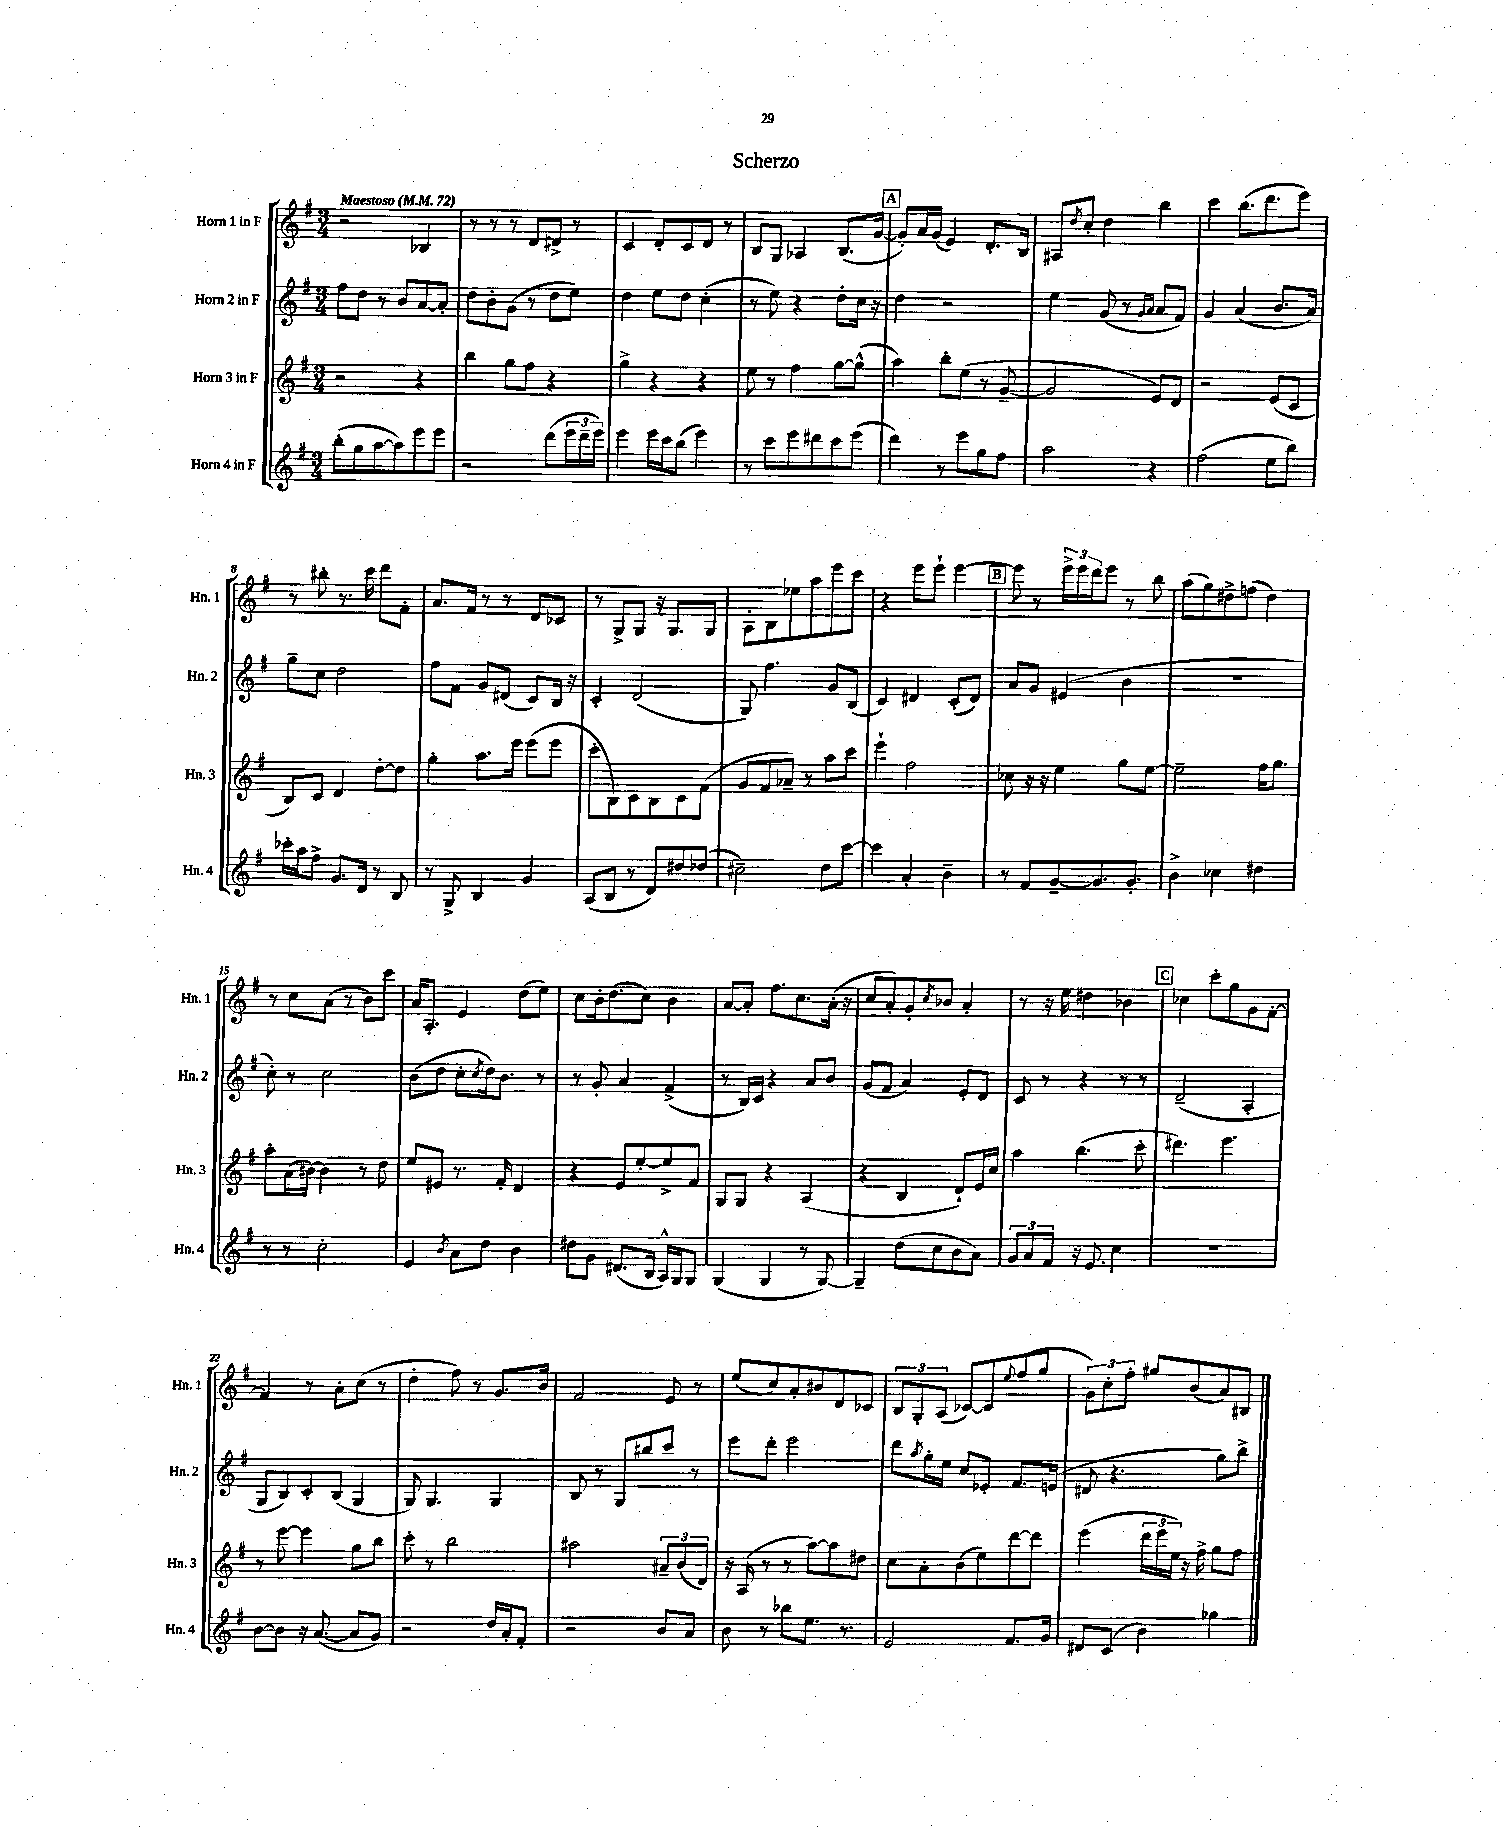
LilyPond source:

\header { title = "Scherzo" }
<<
\new StaffGroup <<
\new Staff = "s0" \with { instrumentName = "Horn 1 in F" shortInstrumentName = "Hn. 1" } {
    \clef treble \key g \major \numericTimeSignature \time 3/4 \tempo "Maestoso" 4 = 72
    r2 bes4 |
    r8 r8 r8 d'8 dis'8-> r8 |
    c'4 d'8-. c'8 d'8 r8 |
    b8 g8 aes4 b8.( g'16~ |
    \mark \markup { \box "A" } g'8-.) a'16 g'16( e'4) d'8.-. b16 |
    ais8 \acciaccatura { d''8 } c''8-. d''4 b''4 |
    c'''4 b''8.( d'''8. e'''8) |
    r8 bis''8-. r8. c'''16 d'''8 fis'8-. |
    a'8. fis'16 r8 r8 d'8 ces'8 |
    r8 g8-> g8 r16 g8. g8 |
    a8-. b8 ees''8 a''8 e'''8 c'''8 |
    r4 e'''8 e'''8-! e'''4~ |
    \mark \markup { \box "B" } e'''8 r8 \tuplet 3/2 { e'''16-> e'''16 d'''16 } e'''8 r8 b''8 |
    a''8( g''8) dis''8-> f''8( dis''4) |
    r8 c''8 a'8( r8 b'8) c'''8 |
    a'16 a8.-. e'4 d''8( e''8) |
    c''8 b'16-. d''8.( c''8) b'4 |
    a'8~ a'8-. fis''8. c''8. a'16-.( r16 |
    c''8 a'8-.) g'8-. \acciaccatura { c''8 } bes'8 a'4-. |
    r8 r16 e''16 dis''4 bes'4 |
    \mark \markup { \box "C" } ces''4 c'''8-. g''8 g'8 fis'8~-. |
    fis'4 r8 a'8-. c''8( r8 |
    d''4-. fis''8) r8 g'8. b'16 |
    fis'2 e'8 r8 |
    e''8( c''8) a'8-. bis'8 d'8 ces'8 |
    \tuplet 3/2 { b8 g8-. a8( } ces'8~) ces'8 \appoggiatura { e''8 } fis''8( g''8 |
    \tuplet 3/2 { g'8) c''8-. fis''8-. } gis''8 b'8( a'8) bis8 \bar "|." |
}
\new Staff = "s1" \with { instrumentName = "Horn 2 in F" shortInstrumentName = "Hn. 2" } {
    \clef treble \key g \major \numericTimeSignature \time 3/4
    fis''8 d''8 r8 b'8 a'8~ a'8-. |
    d''8 b'8-. g'8( r8 d''8 e''8) |
    d''4 e''8 d''8 c''4-.( |
    r8 e''8) r4 d''8-. c''16 r16 |
    \mark \markup { \box "A" } d''4 r2 |
    e''4 g'8( r8 \grace { g'16 a'16 } a'8 fis'8) |
    g'4 a'4( b'8. a'16) |
    g''8-- c''8 d''2 |
    fis''8 fis'8 g'8 dis'8( c'8) b16 r16 |
    c'4-. d'2( |
    g8) fis''4. g'8 b8( |
    c'4) dis'4 c'8-.( dis'8) |
    \mark \markup { \box "B" } a'8 g'8 eis'4( b'4 |
    R2. |
    c''8-.) r8 c''2 |
    b'8( d''8 c''8-. \acciaccatura { c''8 } d''16) b'8. r8 |
    r8 g'8-. a'4 fis'4->( |
    r8 b16) c'16 r4 a'8 b'8 |
    g'8( fis'8 a'4) e'8-. d'8 |
    c'8 r8 r4 r8 r8 |
    \mark \markup { \box "C" } d'2--( a4-. |
    g8 b8) c'8-. b8( g4 |
    g8) g4. g4 |
    b8 r8 g8 bis''8 c'''8 r8 |
    e'''8 d'''8-. e'''2 |
    d'''8 \acciaccatura { a''8 } g''16-. e''16 c''8 ees'8-. fis'8. e'16( |
    dis'8 r4. g''8) b''8-> \bar "|." |
}
\new Staff = "s2" \with { instrumentName = "Horn 3 in F" shortInstrumentName = "Hn. 3" } {
    \clef treble \key g \major \numericTimeSignature \time 3/4
    r2 r4 |
    b''4 g''8 fis''8 r4 |
    g''4-> r4 r4 |
    e''8 r8 fis''4 g''8~ g''8-^( |
    \mark \markup { \box "A" } a''4) b''8-. e''8( r8 g'8~-- |
    g'2 e'8) d'8 |
    r2 e'8( c'8 |
    b8) c'8 d'4 d''8~-. d''8 |
    g''4-. a''8. e'''16 e'''8( e'''8 |
    c'''8-. b8) c'8 b8 c'8 fis'8( |
    g'8 fis'8 aes'8--) r8 a''8 c'''8 |
    e'''4-! fis''2 |
    \mark \markup { \box "B" } ces''8 r16 r16 e''4 g''8 e''8~ |
    e''2-- fis''16 g''8. |
    a''8-. a'16( bis'16~) bis'4 r8 d''8 |
    e''8 eis'8 r8. fis'16-. d'4 |
    r4 e'8 e''8~-. e''8-> fis'8 |
    g8 g8 r4 a4( |
    r4 b4 d'8-!) e'16 c''16 |
    a''4 b''4.( c'''8-. |
    \mark \markup { \box "C" } dis'''4.) e'''4. |
    r8 e'''8~ e'''4 g''8 b''8 |
    c'''8-. r8 b''2 |
    ais''2 \tuplet 3/2 { ais'8-- b'8( d'8) } |
    r16 a16( r8 r8 a''8~) a''8 dis''8 |
    c''8 a'8-. b'8( e''8) d'''8~ d'''8 |
    e'''4( \tuplet 3/2 { d'''16 e'''16 e''16) } r16 fis''16-> g''8 fis''8 \bar "|." |
}
\new Staff = "s3" \with { instrumentName = "Horn 4 in F" shortInstrumentName = "Hn. 4" } {
    \clef treble \key g \major \numericTimeSignature \time 3/4
    b''8-.( g''8 a''8~ a''8) e'''8 e'''8 |
    r2 d'''8( \tuplet 3/2 { e'''16 d'''16-- e'''16) } |
    e'''4 e'''16 c'''16 b''8( e'''4) |
    r8 c'''8 e'''8 dis'''8 c'''8 e'''8( |
    \mark \markup { \box "A" } d'''4) r8 e'''8 g''8 fis''8 |
    a''2 r4 |
    fis''2( e''8 b''8) |
    ces'''16-. a''16 fis''8-> g'8. d'16 r8 b8 |
    r8 g8-> b4 g'4 |
    a8( b8 r8 d'8) dis''8 des''8( |
    cis''2--) d''8 c'''8~ |
    c'''4 a'4-. b'4-- |
    \mark \markup { \box "B" } r8 fis'8 g'8~-- g'8. g'8.-. |
    b'4-> ces''4 dis''4 |
    r8 r8 c''2-. |
    e'4 \acciaccatura { b'8 } a'8 d''8 b'4 |
    dis''8 g'8 dis'8.( b16 a16-^) g16 g8 |
    g4( g4 r8 g8~) |
    g4-- d''8( c''8 b'8 a'8) |
    \tuplet 3/2 { g'8 a'8 fis'8 } r16 e'8. c''4 |
    \mark \markup { \box "C" } R2. |
    b'8~ b'8 r16 a'8.~( a'8 g'8) |
    r2 d''16 a'16-. fis'8-. |
    r2 b'8 a'8 |
    b'8 r8 bes''8 e''8. r8. |
    e'2 fis'8. g'16 |
    dis'8 c'8( b'4) ges''4 \bar "|." |
}
>>
>>
